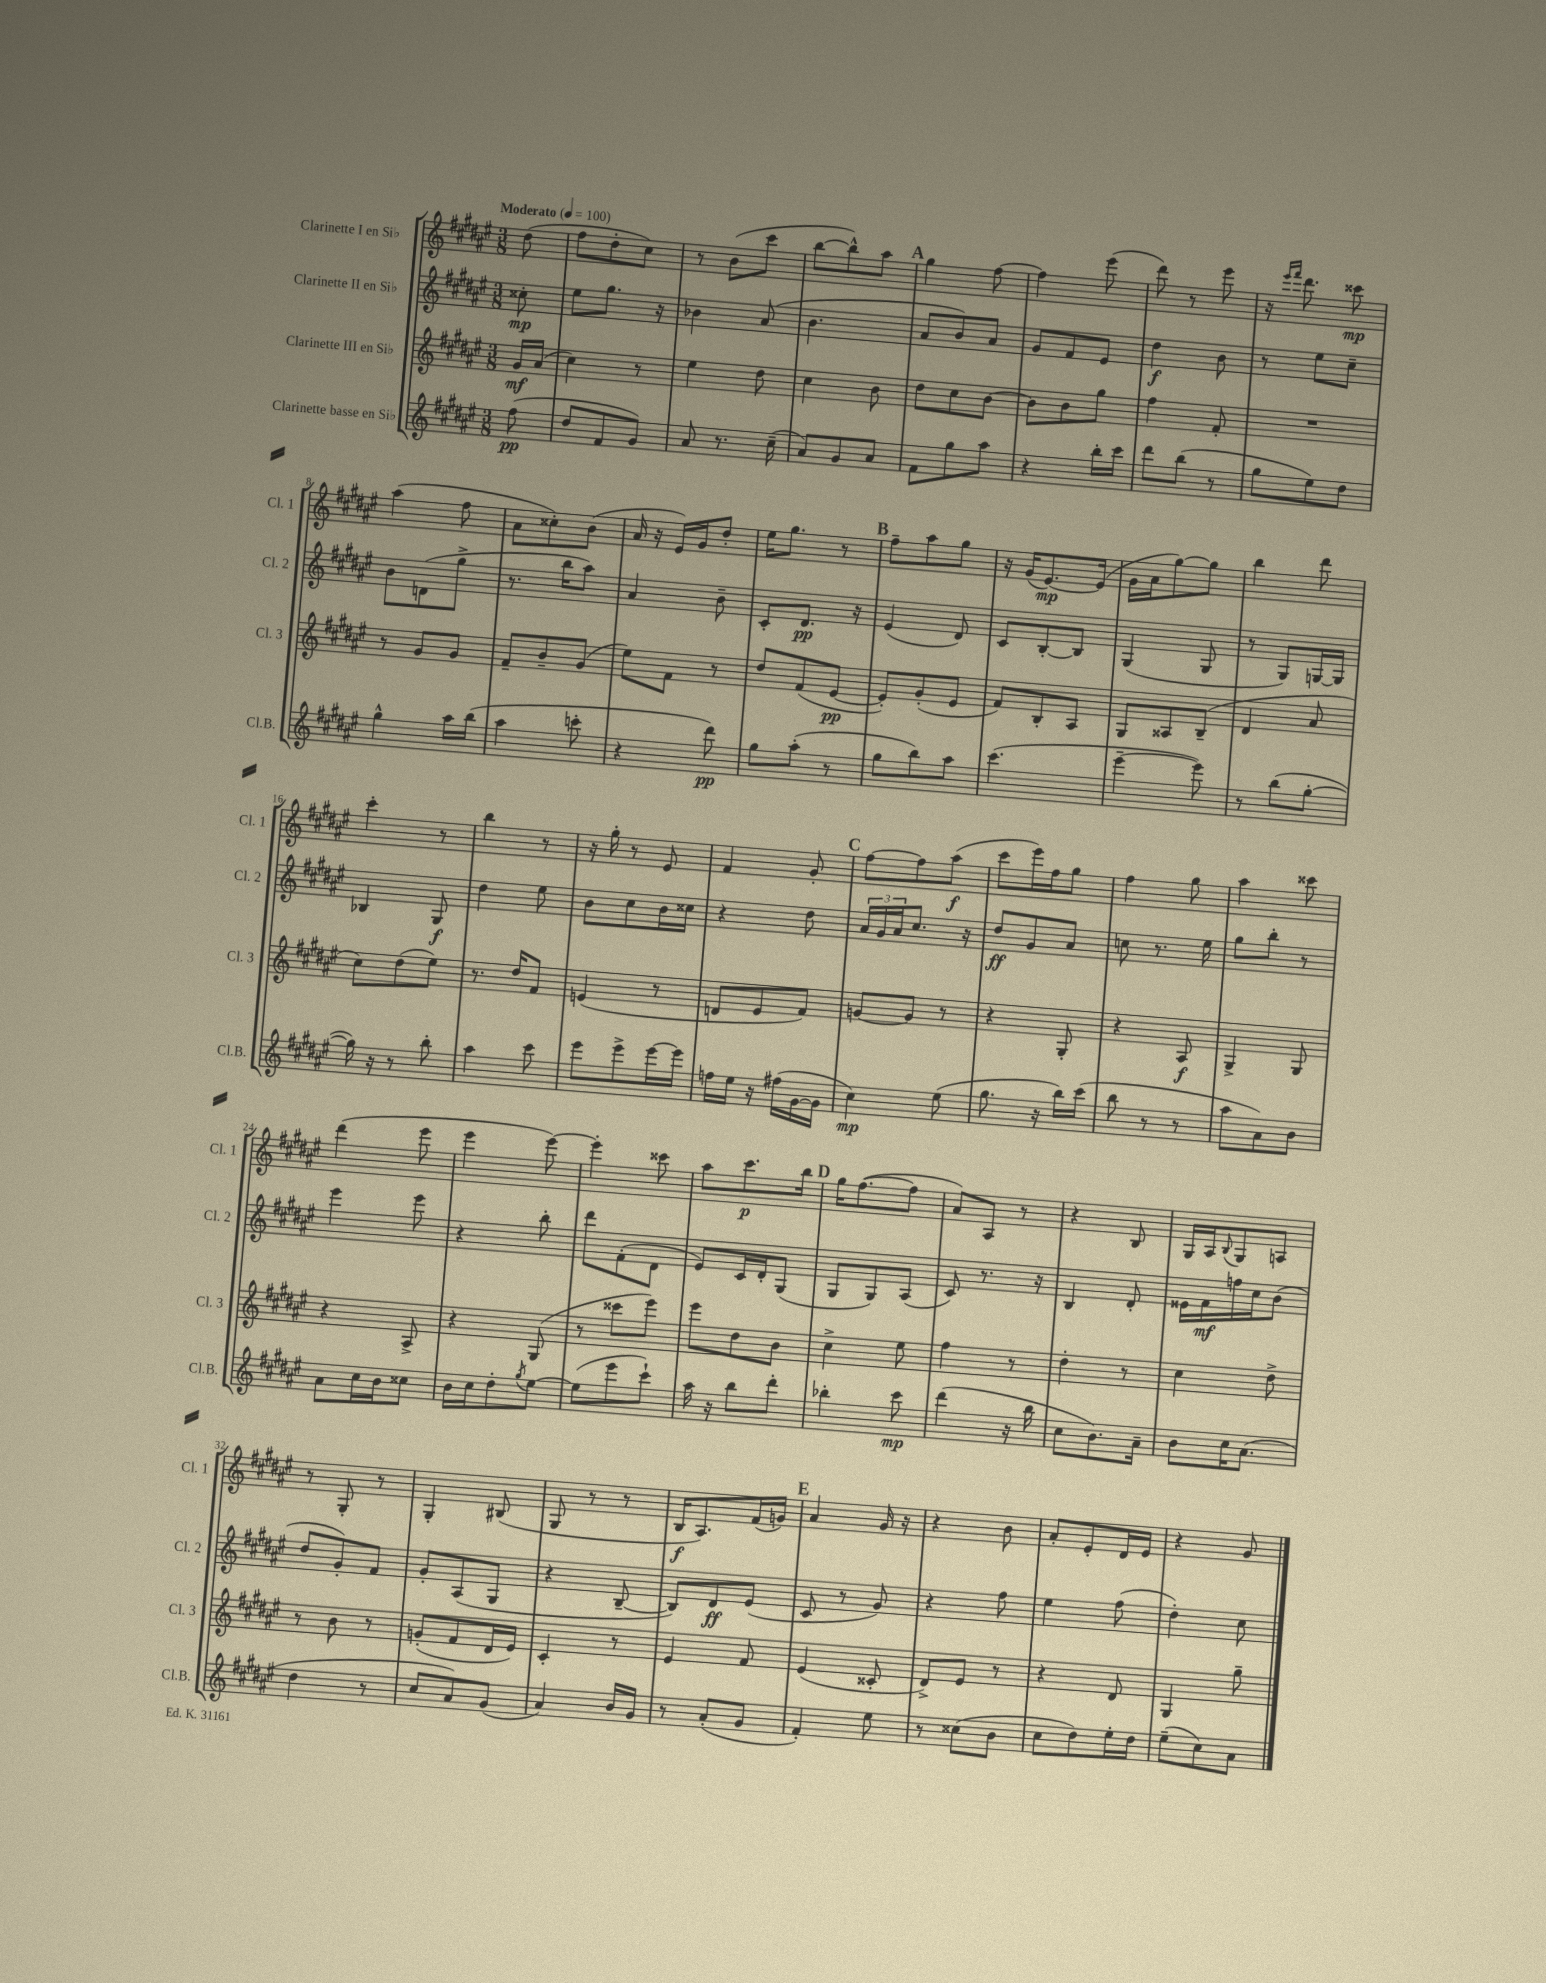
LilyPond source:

<<
\new StaffGroup <<
\new Staff = "s0" \with { instrumentName = "Clarinette I en Sib" shortInstrumentName = "Cl. 1" } {
    \clef treble \key fis \major \numericTimeSignature \time 3/8 \partial 8 \tempo "Moderato" 4 = 100
    dis''8( |
    fis''8 dis''8-. cis''8) |
    r8 b'8( cis'''8 |
    b''8~ b''8-^) ais''8 |
    \mark \markup { \bold "A" } gis''4 fis''8~ |
    fis''4 eis'''8( |
    dis'''8) r8 eis'''8 |
    r16 \grace { eis'''16 fis'''16 } dis'''8. cisis'''8\mp |
    ais''4( fis''8 |
    ais'8 cisis''8-.) b'8( |
    ais'16 r16 eis'16) gis'16 dis''8-. |
    eis''16 gis''8. r8 |
    \mark \markup { \bold "B" } fis''8-- ais''8 gis''8 |
    r16 gis'16( eis'8.~\mp) eis'16( |
    gis'16 ais'16 gis''8~) gis''8 |
    b''4 dis'''8 |
    cis'''4-. r8 |
    b''4 r8 |
    r16 gis''16-. r8 eis'8 |
    fis'4 gis'8-. |
    \mark \markup { \bold "C" } fis''8~ fis''8 ais''8\f( |
    cis'''8 eis'''16) fis''16 gis''8 |
    fis''4 gis''8 |
    ais''4 cisis'''8 |
    dis'''4( eis'''8 |
    eis'''4 eis'''8~) |
    eis'''4-. cisis'''8 |
    ais''8 cis'''8.\p b''16 |
    \mark \markup { \bold "D" } gis''16 fis''8.~( fis''8 |
    ais'8) ais8 r8 |
    r4 b8 |
    gis16 ais16 \appoggiatura { b8 } gis8 a8 |
    r8 gis8-. r8 |
    gis4-. bis8( |
    gis8 r8 r8 |
    b16\f ais8.) fis'16( g'16) |
    \mark \markup { \bold "E" } ais'4 gis'16 r16 |
    r4 b'8 |
    ais'8-. eis'8-. dis'16 eis'16 |
    r4 gis'8 \bar "|." |
}
\new Staff = "s1" \with { instrumentName = "Clarinette II en Sib" shortInstrumentName = "Cl. 2" } {
    \clef treble \key fis \major \numericTimeSignature \time 3/8 \partial 8
    cisis''8-.\mp |
    eis''8 gis''8. r16 |
    bes'4 ais'8( |
    b'4. |
    \mark \markup { \bold "A" } ais'8 b'8) ais'8 |
    gis'8 fis'8 eis'8 |
    dis''4\f b'8 |
    r8 eis''8 cis''8-- |
    b'8 d'8( gis''8-> |
    r8. b''16 ais''8) |
    ais'4 b'8-- |
    cis'8-. dis'8.\pp r16 |
    \mark \markup { \bold "B" } eis'4( dis'8) |
    cis'8 b8~-. b8 |
    gis4( gis8 |
    r8 gis8) g16~ g16 |
    bes4 gis8\f |
    dis''4 eis''8 |
    b'8 cis''8 b'16 cisis''16 |
    r4 dis''8 |
    \mark \markup { \bold "C" } \tuplet 3/2 { ais'16 gis'16 ais'16 } cis''8. r16 |
    dis''8\ff gis'8 ais'8 |
    c''8 r8. eis''16 |
    gis''8 b''8-. r8 |
    eis'''4 eis'''8 |
    r4 b''8-. |
    dis'''8 fis'8-.( dis'8 |
    eis'8) cis'16 dis'16-. gis8( |
    \mark \markup { \bold "D" } gis8 gis8) ais8( |
    cis'8) r8. r16 |
    b4 dis'8-. |
    eisis'16 fis'16\mf f''16 cis''16 b'8( |
    dis''8 gis'8-.) fis'8 |
    gis'8-. ais8( gis8 |
    r4 b8~-- |
    b8) dis'8\ff eis'8( |
    \mark \markup { \bold "E" } cis'8 r8 gis'8) |
    r4 fis''8 |
    eis''4 fis''8( |
    dis''4-.) cis''8 \bar "|." |
}
\new Staff = "s2" \with { instrumentName = "Clarinette III en Sib" shortInstrumentName = "Cl. 3" } {
    \clef treble \key fis \major \numericTimeSignature \time 3/8 \partial 8
    gis'16\mf ais'16( |
    cis''4) r8 |
    eis''4 dis''8 |
    cis''4 b'8 |
    \mark \markup { \bold "A" } dis''8 cis''8 b'8~ |
    b'8 b'8 gis''8 |
    fis''4 fis'8-. |
    R4. |
    r8 gis'8 gis'8 |
    fis'8-- b'8-- gis'8( |
    eis''8) fis'8 r8 |
    dis''8 fis'8( eis'8~\pp |
    \mark \markup { \bold "B" } eis'8-.) gis'8-.( eis'8 |
    fis'8) b8-. ais8 |
    gis8 aisis8 b8--( |
    dis'4 ais'8 |
    cis''8) dis''8( eis''8) |
    r8. dis''16 fis'8 |
    e'4( r8 |
    d'8 eis'8 fis'8) |
    \mark \markup { \bold "C" } g'8~ g'8 r8 |
    r4 gis8-. |
    r4 ais8\f |
    gis4-> gis8 |
    r4 ais8-> |
    r4 gis8( |
    r8 cisis'''8 eis'''8) |
    eis'''8 dis''8 b'8 |
    \mark \markup { \bold "D" } cis''4-> eis''8 |
    fis''4 r8 |
    dis''4-. r8 |
    cis''4 dis''8-> |
    r8 b'8 r8 |
    g'8-.( fis'8 dis'16 eis'16) |
    cis'4-. r8 |
    eis'4 fis'8 |
    \mark \markup { \bold "E" } eis'4( cisis'8-. |
    dis'8->) eis'8 r8 |
    r4 dis'8 |
    gis4 gis''8-- \bar "|." |
}
\new Staff = "s3" \with { instrumentName = "Clarinette basse en Sib" shortInstrumentName = "Cl.B." } {
    \clef treble \key fis \major \numericTimeSignature \time 3/8 \partial 8
    fis''8\pp( |
    dis''8 fis'8 gis'8) |
    ais'8 r8. cis''16--( |
    ais'8) gis'8 ais'8 |
    \mark \markup { \bold "A" } fis'8 gis''8 ais''8 |
    r4 b''16-. cis'''16 |
    dis'''8 b''8( r8 |
    gis''8 eis''8) dis''8 |
    gis''4-^ ais''16 b''16( |
    ais''4 c'''8-. |
    r4 dis'''8\pp) |
    gis''8 ais''8-.( r8 |
    \mark \markup { \bold "B" } gis''8 b''8) ais''8 |
    cis'''4.( |
    eis'''4~-- eis'''8) |
    r8 b''8( gis''8~-. |
    gis''16) r16 r8 b''8-. |
    ais''4 cis'''8 |
    eis'''8 eis'''8-> eis'''16~ eis'''16 |
    f''16 eis''16 r16 fis''16( gis'16~ gis'16 |
    \mark \markup { \bold "C" } cis''4\mp) eis''8( |
    gis''8. r16 b''16) cis'''16( |
    b''8 r8 r8 |
    ais''8 ais'8) b'8 |
    ais'8 cis''16 b'16 cisis''8 |
    b'16 cis''16 dis''8-. \acciaccatura { gis''8 } eis''8~ |
    eis''8( eis'''8 cis'''8-!) |
    ais''16 r16 b''8 dis'''8-. |
    \mark \markup { \bold "D" } bes''4-. cis'''8\mp |
    dis'''4( r16 b''16 |
    cis''8 b'8.) ais'16-- |
    b'8 cis''16 ais'8.( |
    dis''4 r8 |
    cis''8 ais'8) gis'8( |
    ais'4) b'16 gis'16 |
    r8 ais'8-.( gis'8 |
    \mark \markup { \bold "E" } fis'4-.) eis''8 |
    r8 cisis''8( b'8 |
    cis''8 dis''8) eis''16-. dis''16 |
    eis''8--( cis''8) ais'8 \bar "|." |
}
>>
>>
